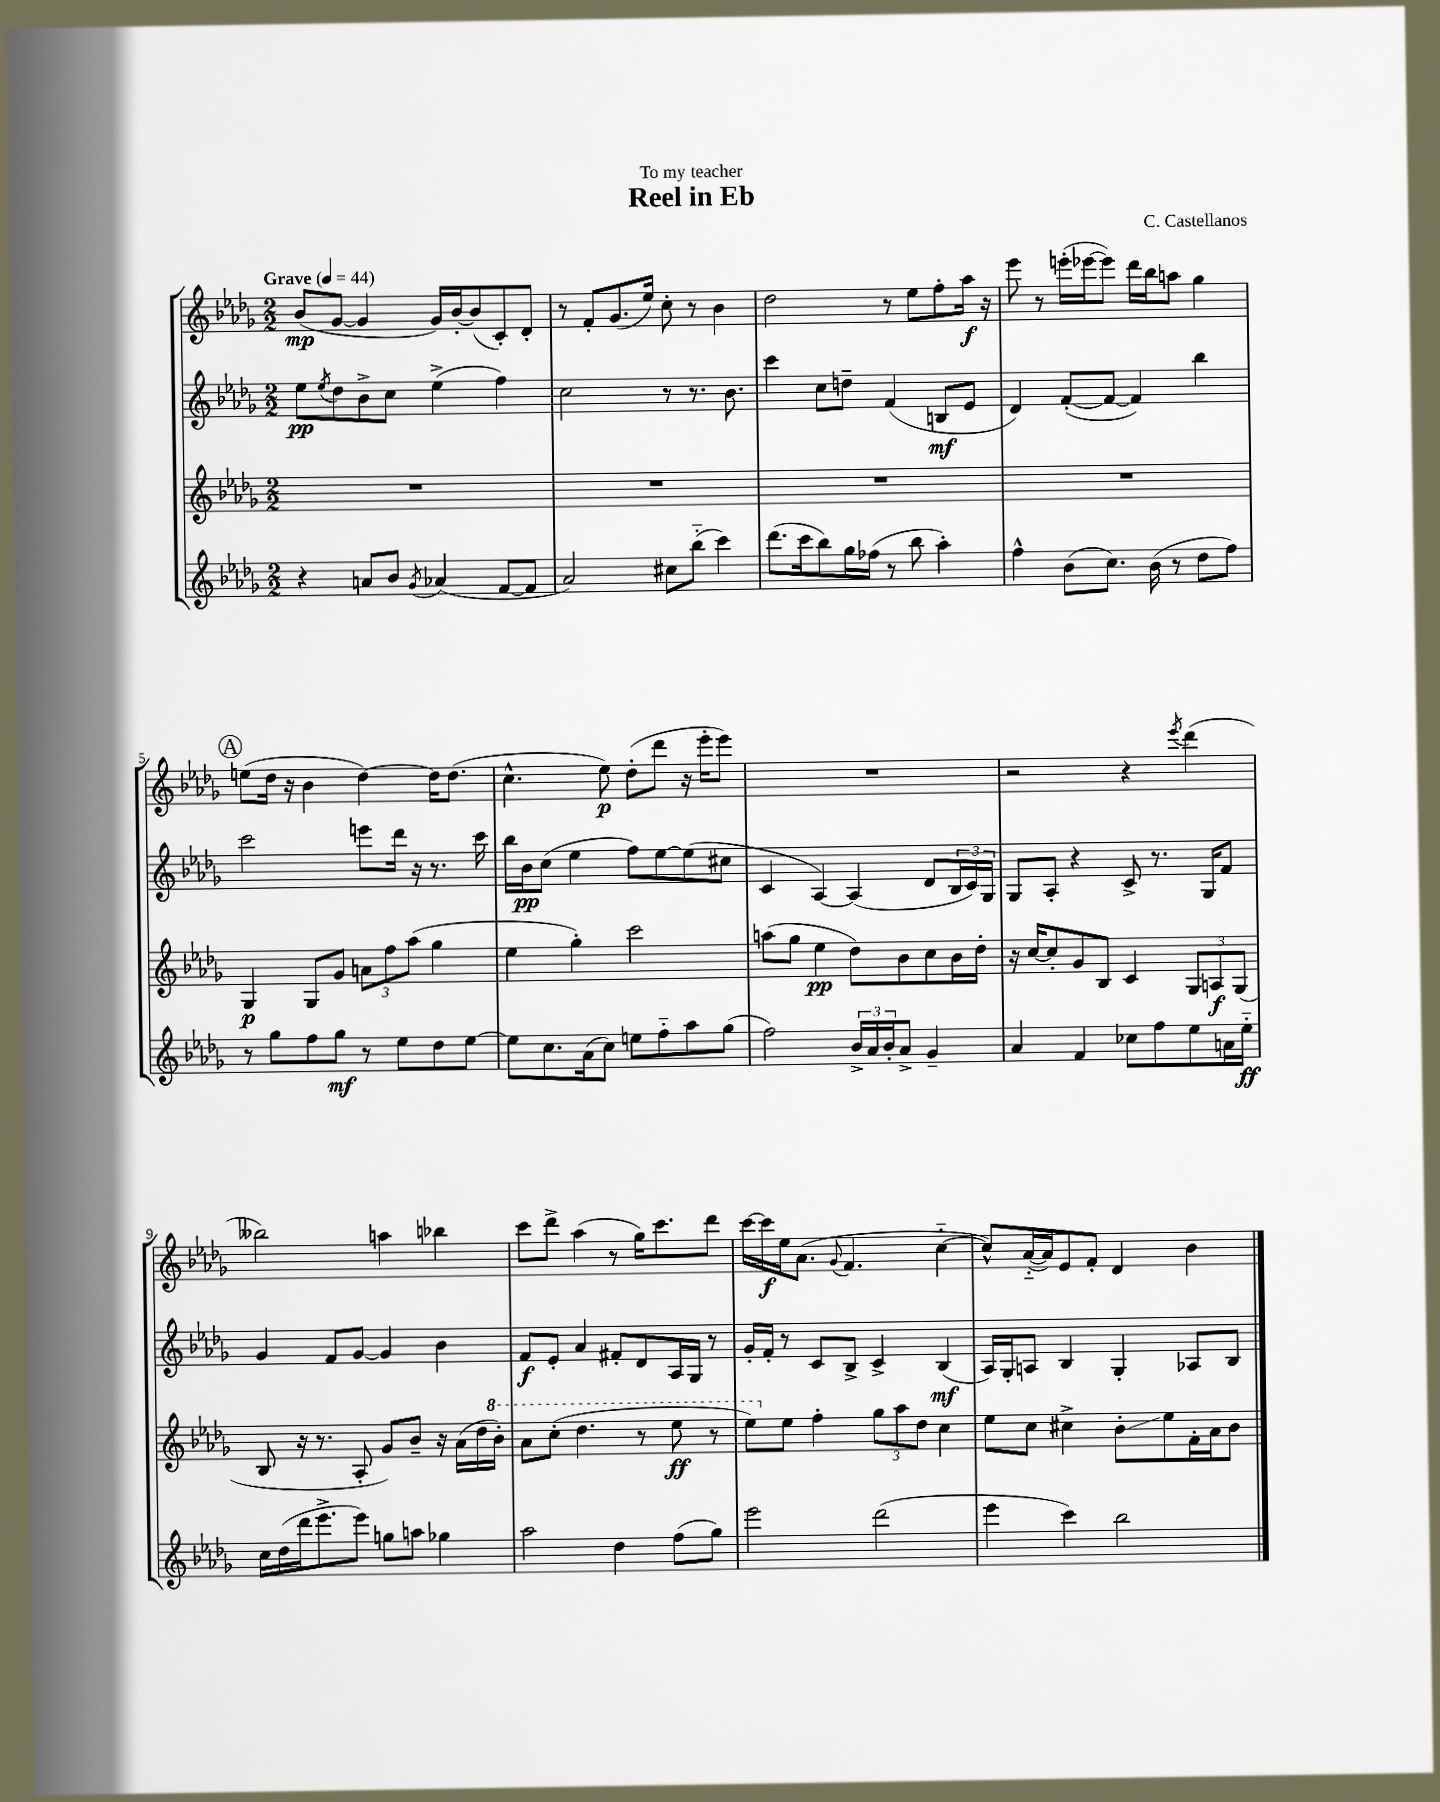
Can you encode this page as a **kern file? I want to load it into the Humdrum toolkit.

**kern	**kern	**kern	**kern
*staff4	*staff3	*staff2	*staff1
*clefG2	*clefG2	*clefG2	*clefG2
*k[b-e-a-d-g-]	*k[b-e-a-d-g-]	*k[b-e-a-d-g-]	*k[b-e-a-d-g-]
*M2/2	*M2/2	*M2/2	*M2/2
*MM44	*MM44	*MM44	*MM44
4r	1r	8ee-\L	(8b-/L
.	.	8qee-/	.
.	.	8dd-\	[8g-/J
8a/L	.	8b-^\	4g-/]
8b-/J	.	8cc\J	.
8qg-/	.	.	.
(4a-/	.	(4ee-^\	16g-/LL)
.	.	.	[16b-'/J
.	.	.	(8b-/]
[8f/L	.	4ff\)	8c'/)
8f/]J	.	.	8d-'/J
=	=	=	=
2a-/)	1r	2cc\	8r
.	.	.	8f'/L
.	.	.	(8.g-/
.	.	.	16ee-/Jk)
8cc#\L	.	8r	8cc'\
(8bb-'~\J	.	8.r	8r
4ccc\)	.	.	4b-\
.	.	8.b-\	.
=	=	=	=
(8.ddd-\L	1r	4ccc\	2dd-\
16ccc\k	.	.	.
8bb-\)	.	8cc\L	.
16gg-\L	.	8dd~\J	.
(16ff-\JJ	.	.	.
8r	.	(4f/	8r
8bb-\	.	.	8ee-\L
4aa-'\)	.	8B/L	8ff'\
.	.	8e-/J	16aa-\Jk
.	.	.	16r
=	=	=	=
4ff^^\	1r	4d-/)	8eee-\
.	.	.	8r
(8b-\L	.	([8f'/L	(16eee'\LL
.	.	.	[16eee-\J
8.cc\J)	.	8f/_J	8eee-\]J)
.	.	4f/])	16ddd-\LL
(16b-\	.	.	16bb-\J
8r	.	.	8aa\J
8dd-\L	.	4bb-\	4gg-\
8ff\J)	.	.	.
=	=	=	=
8r	4G-/	2ccc\	(8ee\L
8gg-\L	.	.	16dd-\Jk
.	.	.	16r
8ff\	8G-/L	.	4b-\
8gg-\J	8g-/J	.	.
8r	12a\L	8eee\L	[4dd-\)
.	12ff\	.	.
8ee-\L	.	16ddd-\Jk	.
.	(12aa-\J	.	.
.	.	16r	.
8dd-\	4gg-\	8.r	16dd-\]LK
.	.	.	(8.dd-\J
[8ee-\J	.	.	.
.	.	16ccc\	.
=	=	=	=
8ee-\]L	4ee-\	16bb-\LL	4.cc^^\
.	.	16b-\J	.
8.cc\	.	(8cc\J	.
.	4gg-'\)	4ee-\	.
(16a-\k	.	.	.
8cc\J)	.	.	8ee-\)
8ee\L	2ccc\	8ff\L)	(8dd-'\L
8ff'~\	.	[8ee-\	8ddd-\J
8aa-\	.	(8ee-\]	16r
.	.	.	16eee-'\LK
(8gg-\J	.	8cc#\J	8eee-\J)
=	=	=	=
2ff\)	(8aa\L	4c/	1r
.	8gg-\J	.	.
.	4ee-\	[4A-/)	.
24b-^/LL	8dd-\L)	(4A-/]	.
24a-/	.	.	.
24b-'/J	.	.	.
8a-^/J	8b-\	.	.
4g-~/	8cc\	8d-/L	.
.	16b-\L	24B-/L	.
.	.	24c/)	.
.	16dd-'\JJ	.	.
.	.	24G-/JJ	.
=	=	=	=
4a-/	16r	8G-/L	2r
.	[16cc/LK	.	.
.	8cc'/]	8A-'/J	.
4f/	8g-/	4r	.
.	8B-/J	.	.
8cc-\L	4c/	8c^/	4r
8ff\	.	8.r	.
.	.	.	8qeee-/
8ee-\	12G-/L	.	(4ddd-\
.	.	16G-/LK	.
.	12A/	.	.
16a\L	.	8f/J	.
.	(12G-/J	.	.
16ee-'~\JJ	.	.	.
=	=	=	=
16cc\LL	8B-/	4g-/	2bb--\)
(16dd-\	.	.	.
16ddd-\J	16r	.	.
8.eee-^\	8.r	.	.
.	.	8f/L	.
8eee-\J)	8A-'/	[8g-/J	.
8gg\L	8g-/L)	4g-/]	4aa\
8aa\J	8b-~/J	.	.
4gg-\	16r	4b-\	4bb-\
.	(16a-\LL	.	.
.	16dd-\	.	.
.	16bb-'\JJ)	.	.
=	=	=	=
2aa-\	8aa-\L	8f/L	8ccc\L
.	(8ccc'\J	8e-'/J	8ddd-^\J
.	4.ddd-\	4a-/	(4aa-\
4dd-\	.	8f#'/L	8r
.	8r	8d-/	16gg-\LK)
.	.	.	8.ccc\
(8ff\L	8eee-\	16A-/L	.
.	.	16G-/JJ	.
8gg-\J)	8r	8r	8ddd-\J
=	=	=	=
2eee-\	8eee-\L)	16g-'/LL	[16ccc\LL
.	.	16f'/JJ	16ccc\]
.	8ee-\J	8r	16ee-\J
.	.	.	(8.a-\J
.	4ff'\	8c/L	.
.	.	.	8qqg-/
.	.	8B-^/J	4.f/
(2ddd-\	12gg-\L	4c^/	.
.	12aa-\	.	.
.	12dd-\J	.	.
.	4cc\	(4B-/	[4cc'~\
=	=	=	=
4eee-\	8ee-\L	16A-/LL)	8cc^^/]L)
.	.	16G-'/J	.
.	8cc\J	8A/J	([16a-'~/L
.	.	.	16a-/]J)
4ccc\)	4cc#^\	4B-/	8e-/
.	.	.	8f'/J
2bb-\	8b-'\L	4G-'/	4d-/
.	8ee-\	.	.
.	16f'\L	8A-/L	4b-\
.	16a-\J	.	.
.	8b-\J	8B-/J	.
==	==	==	==
*-	*-	*-	*-
